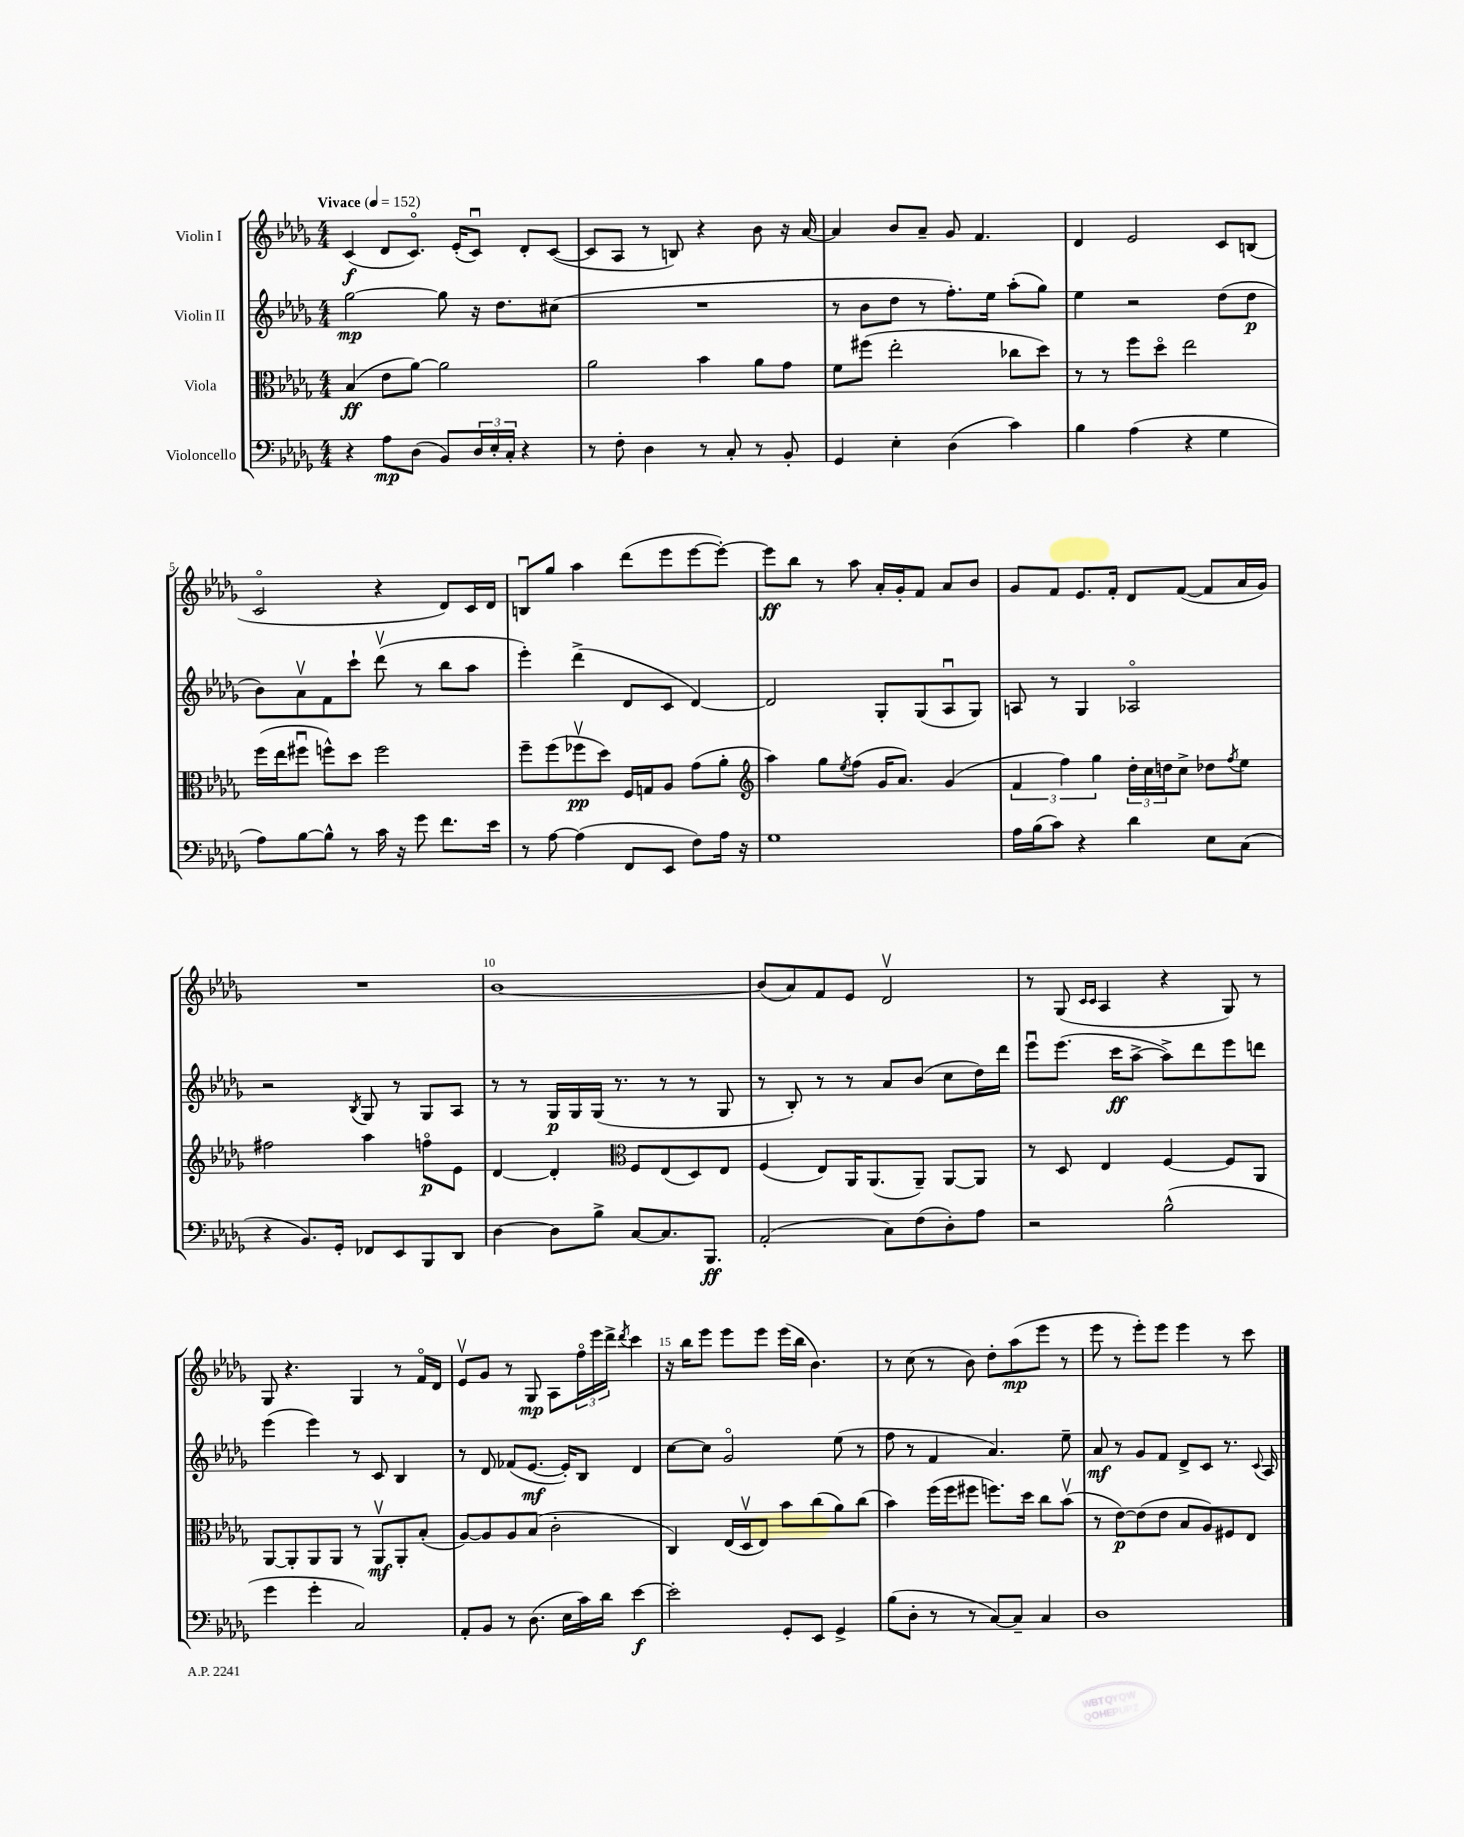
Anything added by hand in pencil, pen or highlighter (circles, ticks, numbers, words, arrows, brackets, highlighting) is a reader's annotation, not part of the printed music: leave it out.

**kern	**kern	**kern	**kern
*staff4	*staff3	*staff2	*staff1
*clefF4	*clefC3	*clefG2	*clefG2
*k[b-e-a-d-g-]	*k[b-e-a-d-g-]	*k[b-e-a-d-g-]	*k[b-e-a-d-g-]
*M4/4	*M4/4	*M4/4	*M4/4
*MM152	*MM152	*MM152	*MM152
4r	(4B-/	[2gg-\	(4c/
8A-\L	8e-\L	.	8d-/L
(8D-\J	[8a-\J)	.	8.co/J)
8BB-/L)	2a-\]	8gg-\]	.
.	.	.	(16e-'/LK
24D-/L	.	16r	8cu/J)
24E-'/	.	.	.
.	.	8.dd-\L	.
24C'/JJ	.	.	.
4r	.	.	8d-'/L
.	.	(8cc#\J	([8c/J
=	=	=	=
8r	2a-\	1r	8c/]L
8F'\	.	.	8A-/J
4D-\	.	.	8r
.	.	.	8B/)
8r	4b-\	.	4r
8C'/	.	.	.
8r	8a-\L	.	8b-\
8BB-'/	8g-\J	.	16r
.	.	.	[16a-/
=	=	=	=
4GG-/	8f\L	8r	4a-/]
.	(8ff#\J	8b-\L	.
4E-'\	2ee-'\	8dd-\J	8b-/L
.	.	8r	8a-~/J
(4D-\	.	8.ff'\L)	8g-/
.	.	.	4.f/
.	.	16ee-\Jk	.
4c\)	8cc-\L	(8aa-'\L	.
.	8dd-\J)	8gg-\J)	.
=	=	=	=
4B-\	8r	4ee-\	4d-/
.	8r	.	.
(4A-\	8ff\L	2r	2e-/
.	8dd-o\J	.	.
4r	2ee-\	.	.
4G-\	.	(8dd-\L	8c/L
.	.	8dd-\J	(8B/J
=	=	=	=
8A-\L)	(16ff\LL	8b-\L)	2co/
.	16ee-\J	.	.
[8B-\	8ff#u\J	8a-v\	.
8B-^^\]J	8ff^^\L)	8f\	.
8r	8dd-\J	8ccc`\J	.
16c\	2ff\	(8ddd-v\	4r
16r	.	.	.
8g-\	.	8r	.
8.f\L	.	8bb-\L	8d-/L)
.	.	8aa-\J	16c/L
16e-\Jk	.	.	16d-/JJ
=	=	=	=
8r	8ff~\L	4eee-'\)	8Bu/L
[8A-\	(8ff\	.	8gg-/J
(4A-\]	8ff-v\	(4ddd-^\	4aa-\
.	8dd-\J)	.	.
8FF/L	16F/LL	8d-/L	(8ddd-\L
.	16G/J	.	.
8EE-/J	8A-/J	8c/J	8eee-\
8F\L)	(8g-\L	[4d-/)	[8eee-\
16A-\Jk	8a-'\J	.	8eee-'\_J)
16r	.	.	.
=	=	=	=
*	*clefG2	*	*
1G-	4aa-\)	2d-/]	8eee-\]L
.	.	.	8bb-\J
.	8gg-\L	.	8r
.	8qee-/	.	.
.	(8ff\J	.	8aa-\
.	16g-/LK	8G-'/L	16a-'/LL
.	8.a-/J)	.	16g-'/J
.	.	(8G-/	8f/J
.	(4g-/	8A-u/	8a-/L
.	.	8G-/J)	8b-/J
=	=	=	=
16A-\LL	6f/	8A/	8g-/L
(16B-\J	.	.	.
8c\J)	.	8r	8f/J
.	6ff\)	.	.
4r	.	4G-/	8.e-/L
.	6gg-\	.	.
.	.	.	16f'/Jk
4d-\	24dd-'\LL	2A-o/	8d-/L
.	24cc\	.	.
.	24dd\J	.	.
.	8cc^\J	.	([8f/J
8E-\L	8dd-\L	.	8f/]L
.	8qff/	.	.
(8C\J	8ee-\J	.	16a-/L
.	.	.	16g-/JJ)
=	=	=	=
4r	2ff#\	2r	1r
8.BB-/L)	.	.	.
16GG-'/Jk	.	.	.
.	.	8qB-/	.
8FF-/L	4aa-\	8G-/	.
8EE-/	.	8r	.
8BBB-/	8ffo\L	8G-/L	.
8DD-/J	8e-\J	8A-/J	.
=	=	=	=
[4D-\	[4d-/	8r	[1b-
.	.	8r	.
8D-\]L	4d-'/]	16G-/LL	.
.	.	16G-/	.
8B-^\J	.	(16G-/JJ	.
.	.	8.r	.
*	*clefC3	*	*
[8C/L	8F/L	.	.
8.C/]	(8E-/	8r	.
.	8D-/)	8r	.
8.BBB-/J	.	.	.
.	8E-/J	8G-/	.
=	=	=	=
(2AA-'/	(4F/	8r	(8b-/]L
.	.	8B-'/)	8a-/)
.	8E-/L)	8r	8f/
.	16AA-/K	8r	8e-/J
.	(8.AA-/	.	.
8C\L)	.	8a-/L	2d-v/
(8F\	8AA-~/J)	(8b-/J	.
8D-'\)	[8AA-/L	8cc\L	.
8A-\J	8AA-/]J	16dd-\L)	.
.	.	16ddd-\JJ	.
=	=	=	=
2r	8r	8eee-u\L	8r
.	8D-/	(8.eee-\J	(8G-/
.	.	.	16qqc/LL
.	.	.	16qqc/JJ
.	4E-/	.	4A-/
.	.	16ccc\LK	.
.	.	[8aa-^\J	.
(2B-^^\	[4F/	8aa-^\]L)	4r
.	.	8ddd-\	.
.	8F/]L	8eee-\	8G-/)
.	8AA-/J	8ddd\J	8r
=	=	=	=
4g-\	[8AA-/L	(4eee-\	8G-/
.	8AA-'/]	.	4.r
4g-'\	8AA-/	4eee-\)	.
.	8AA-/J	.	.
2C/)	8r	8r	4G-/
.	8AA-v/L	8c/	.
.	8AA-'/	4B-/	8r
.	(8B-'/J	.	16fo/LL
.	.	.	16d-/JJ
=	=	=	=
8AA-'/L	[8A-/L)	8r	8e-v/L
8BB-/J	8A-/]	8d-/	8g-/J
8r	8A-/	(8f-/L	8r
(8.D-\	(8B-/J	[8.e-/J	8G-/
.	2c'\	.	8A-\L
16E-\LL	.	16e-'/]LK)	.
16c\)	.	8B-/J	24ffo\L
.	.	.	24eee-\
16d-\JJ	.	.	.
.	.	.	24ddd-^\JJ
.	.	.	8qddd-/
[4e-\	.	4d-/	4ccc\
=	=	=	=
2e-'\]	4C/)	[8cc\L	16r
.	.	.	16bb-\LK
.	.	8cc\]J	8eee-\J
.	(16E-/LL	2g-o/	8eee-\L
.	16D-v/J	.	.
.	8E-/J)	.	8eee-\J
8GG-'/L	8b-\L	.	(16eee-\LL
.	.	.	16bb-\JJ
8EE-/J	(8cc\	.	4.b-\)
4GG-^/	8a-\)	(8ee-\	.
.	(8cc\J	8r	.
=	=	=	=
(8B-\L	4b-\)	8ff\	8r
8D-'\J	.	8r	(8cc\
8r	(16ff\LL	4f/	8r
.	16ff\J	.	.
8r	8ff#\J	.	8b-\)
[8C/L)	8.ff\L)	4.a-/)	8dd-'\L
8C~/]J	.	.	(8aa-\
.	16dd-\Jk	.	.
4C/	8cc\L	.	8eee-\J
.	(8b-v\J	8ee-~\	8r
=	=	=	=
1D-	8r	8a-/	8eee-\
.	[8e-\L)	8r	8r
.	(8e-\]	8g-/L	8eee-'\L)
.	8e-\J	8f/J	8eee-\J
.	8B-/L	8d-^/L	4eee-\
.	8A-/)	8c/J	.
.	8F#/	8.r	8r
.	8E-/J	.	8ccc\
.	.	8qqc/	.
.	.	16A-/	.
==	==	==	==
*-	*-	*-	*-
